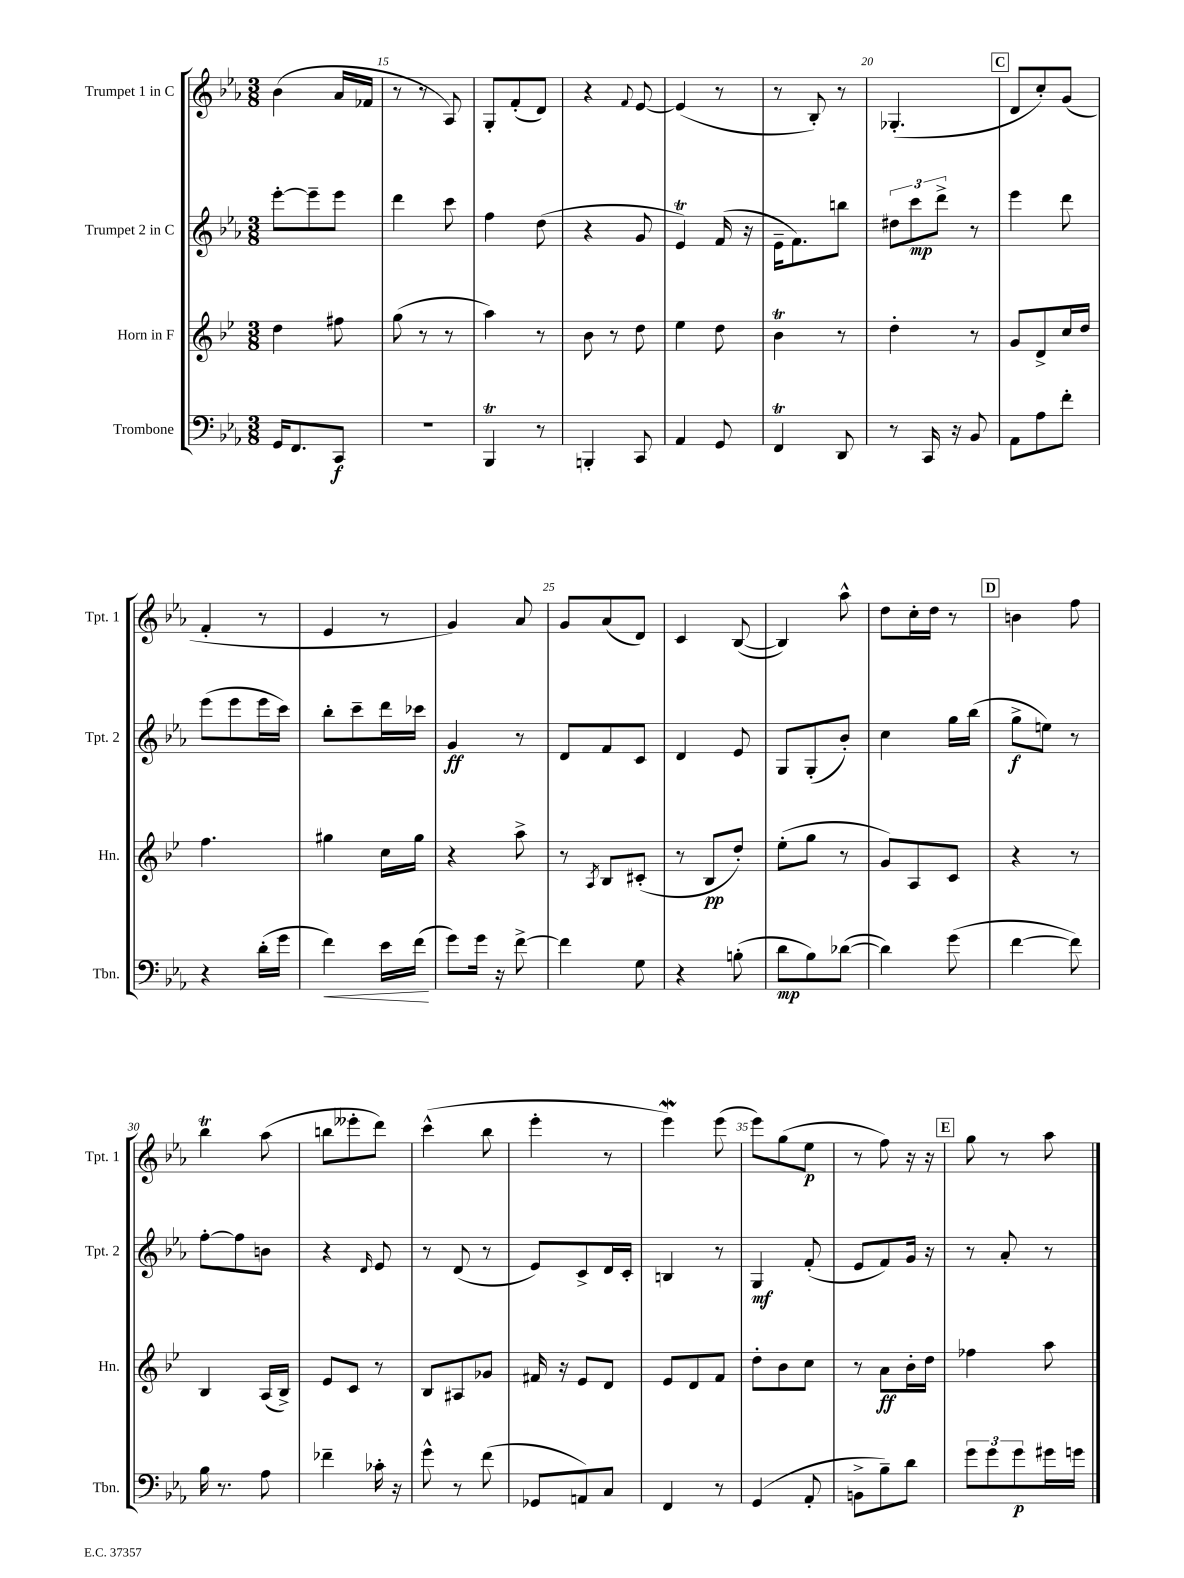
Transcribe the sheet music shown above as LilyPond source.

<<
\new StaffGroup <<
\new Staff = "s0" \with { instrumentName = "Trumpet 1 in C" shortInstrumentName = "Tpt. 1" } {
    \clef treble \key ees \major \numericTimeSignature \time 3/8
    bes'4( aes'16 fes'16 |
    r8 r8 aes8) |
    g8-. f'8-.( d'8) |
    r4 \appoggiatura { f'8 } ees'8~ |
    ees'4( r8 |
    r8 bes8-.) r8 |
    ges4.-.( |
    \mark \markup { \box "C" } d'8 c''8-.) g'8( |
    f'4-. r8 |
    ees'4 r8 |
    g'4) aes'8 |
    g'8 aes'8( d'8) |
    c'4 bes8~( |
    bes4) aes''8-^ |
    d''8 c''16-. d''16 r8 |
    \mark \markup { \box "D" } b'4 f''8 |
    bes''4\trill aes''8( |
    b''8 eeses'''8-. d'''8) |
    c'''4-^( bes''8 |
    ees'''4-. r8 |
    ees'''4\mordent) ees'''8( |
    ees'''8) g''8( ees''8\p |
    r8 f''8) r16 r16 |
    \mark \markup { \box "E" } g''8 r8 aes''8 \bar "|." |
}
\new Staff = "s1" \with { instrumentName = "Trumpet 2 in C" shortInstrumentName = "Tpt. 2" } {
    \clef treble \key ees \major \numericTimeSignature \time 3/8
    ees'''8~-. ees'''8-- ees'''8 |
    d'''4 c'''8 |
    f''4 d''8( |
    r4 g'8 |
    ees'4\trill) f'16( r16 |
    ees'16-- f'8.) b''8 |
    \tuplet 3/2 { dis''8 c'''8\mp d'''8-> } r8 |
    \mark \markup { \box "C" } ees'''4 d'''8 |
    ees'''8( ees'''8 ees'''16 c'''16) |
    bes''8-. c'''8-- d'''16 ces'''16 |
    g'4\ff r8 |
    d'8 f'8 c'8 |
    d'4 ees'8 |
    g8 g8-.( bes'8-.) |
    c''4 g''16 bes''16( |
    \mark \markup { \box "D" } g''8->\f e''8) r8 |
    f''8~-. f''8 b'8 |
    r4 \grace { d'16 } ees'8 |
    r8 d'8( r8 |
    ees'8) c'8-> d'16 c'16-. |
    b4 r8 |
    g4\mf f'8-.( |
    ees'8 f'8) g'16 r16 |
    \mark \markup { \box "E" } r8 aes'8-. r8 \bar "|." |
}
\new Staff = "s2" \with { instrumentName = "Horn in F" shortInstrumentName = "Hn." } {
    \clef treble \key bes \major \numericTimeSignature \time 3/8
    d''4 fis''8 |
    g''8( r8 r8 |
    a''4) r8 |
    bes'8 r8 d''8 |
    ees''4 d''8 |
    bes'4\trill r8 |
    d''4-. r8 |
    \mark \markup { \box "C" } g'8 d'8-> c''16 d''16 |
    f''4. |
    gis''4 c''16 gis''16 |
    r4 a''8-> |
    r8 \acciaccatura { a8 } bes8 cis'8-.( |
    r8 bes8\pp d''8-.) |
    ees''8-.( g''8 r8 |
    g'8) a8 c'8 |
    \mark \markup { \box "D" } r4 r8 |
    bes4 a16( bes16->) |
    ees'8 c'8 r8 |
    bes8 ais8 ges'8 |
    fis'16 r16 ees'8 d'8 |
    ees'8 d'8 f'8 |
    d''8-. bes'8 c''8 |
    r8 a'8\ff bes'16-. d''16 |
    \mark \markup { \box "E" } fes''4 a''8 \bar "|." |
}
\new Staff = "s3" \with { instrumentName = "Trombone" shortInstrumentName = "Tbn." } {
    \clef bass \key ees \major \numericTimeSignature \time 3/8
    g,16 f,8. c,8\f |
    R4. |
    bes,,4\trill r8 |
    b,,4-. c,8 |
    aes,4 g,8 |
    f,4\trill d,8 |
    r8 c,16 r16 bes,8 |
    \mark \markup { \box "C" } aes,8 aes8 f'8-. |
    r4 d'16-.( g'16 |
    f'4\<) ees'16 f'16\!( |
    g'8) g'16 r16 f'8~-> |
    f'4 g8 |
    r4 b8-.( |
    d'8\mp bes8) des'8~( |
    des'4) g'8( |
    \mark \markup { \box "D" } f'4~ f'8) |
    bes16 r8. aes8 |
    fes'4-- ces'16-. r16 |
    g'8-^ r8 f'8( |
    ges,8 a,8) c8 |
    f,4 r8 |
    g,4( aes,8-. |
    b,8-> bes8--) d'8 |
    \mark \markup { \box "E" } \tuplet 3/2 { g'8 g'8 g'8\p } gis'16 g'16 \bar "|." |
}
>>
>>
\layout { \context { \Score currentBarNumber = #14 \override BarNumber.break-visibility = ##(#f #t #t) barNumberVisibility = #(every-nth-bar-number-visible 5) } }
